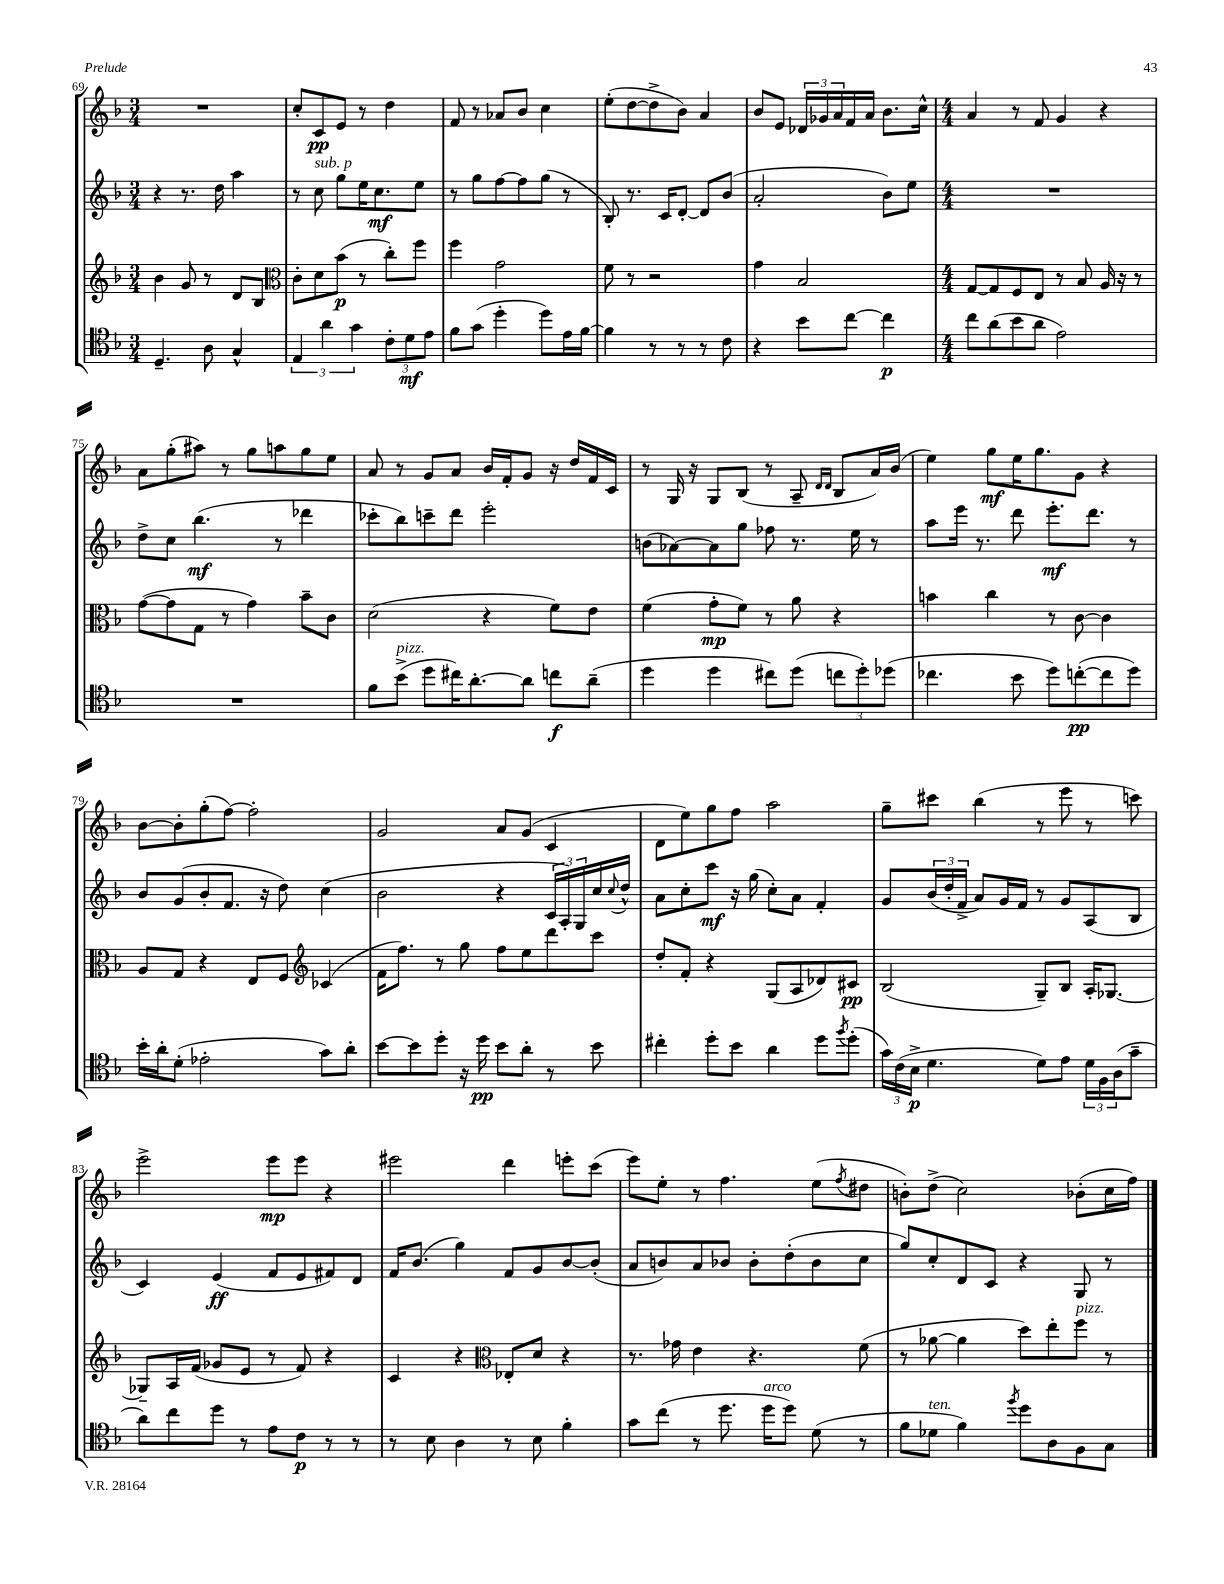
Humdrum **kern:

**kern	**kern	**kern	**kern
*staff4	*staff3	*staff2	*staff1
*clefC4	*clefG2	*clefG2	*clefG2
*k[b-]	*k[b-]	*k[b-]	*k[b-]
*M3/4	*M3/4	*M3/4	*M3/4
4.D~	4b-	4r	2.r
.	8g	8.r	.
8A	8r	.	.
.	.	16dd	.
4G^^	8d	4aa	.
.	8B-	.	.
=	=	=	=
*	*clefC3	*	*
6E	8c'	8r	8cc'
.	8d	8cc	8c
6a	.	.	.
.	(8b-	8gg	8e
6g	.	.	.
.	8r	16ee	8r
.	.	8.cc	.
12c'	8cc')	.	4dd
12d	.	.	.
.	8ff	8ee	.
12e	.	.	.
=	=	=	=
8f	4ff	8r	8f
(8g	.	8gg	8r
4dd'	2g	[8ff	8a-
.	.	8ff]	8b-
8dd)	.	(8gg	4cc
16e	.	8r	.
[16f	.	.	.
=	=	=	=
4f]	8f	8B-')	(8ee'
.	8r	8.r	[8dd
8r	2r	.	8dd^]
.	.	16c	.
8r	.	[8d'	8b-)
8r	.	8d]	4a
8c	.	(8b-	.
=	=	=	=
4r	4g	2a'	8b-
.	.	.	8e
8b-	2B-	.	24d-
.	.	.	24g-
.	.	.	24a
[8cc	.	.	16f
.	.	.	16a
4cc]	.	8b-)	8.b-
.	.	8ee	.
.	.	.	16cc^^
=	=	=	=
*M4/4	*M4/4	*M4/4	*M4/4
8cc	[8G	1r	4a
(8a	8G]	.	.
8b-	8F	.	8r
8a	8E	.	8f
2e)	8r	.	4g
.	8B-	.	.
.	16A	.	4r
.	16r	.	.
.	8r	.	.
=	=	=	=
1r	([8g	8dd^	8a
.	8g]	8cc	(8gg'
.	8G	(4.bb-	8aa#)
.	8r	.	8r
.	4g)	.	8gg
.	.	8r	8aa
.	8b-~	4ddd-	8gg
.	8c	.	8ee
=	=	=	=
8f	(2d	8ccc-'	8a
(8b-^	.	8bb-)	8r
8dd	.	8ccc~	8g
16cc#)	.	8ddd	8a
[8.a'	.	.	.
.	4r	2eee'	16b-
.	.	.	16f'
8a]	.	.	8g
8cc	8f)	.	16r
.	.	.	16dd
(8a~	8e	.	16f
.	.	.	16c
=	=	=	=
4dd	(4f	(8b	8r
.	.	[8a-)	16G
.	.	.	16r
4dd	8g'	8a-]	8G
.	8f)	8gg	(8B-
8cc#)	8r	8ff-	8r
(8dd	8a	8.r	8A~
.	.	.	16qqd
.	.	.	16qqd
12cc	4r	.	8B-
.	.	16ee	.
12dd')	.	.	.
.	.	8r	16a)
(12dd-	.	.	.
.	.	.	(16b-
=	=	=	=
4.cc-	4b	8aa	4ee)
.	.	16eee	.
.	.	8.r	.
.	4cc	.	8gg
8b-	.	8ddd	16ee
.	.	.	8.gg
8dd)	8r	8.eee'	.
([8cc'	[8c	.	8g
.	.	8.ddd	.
8cc]	4c]	.	4r
8dd)	.	8r	.
=	=	=	=
16b-'	8A	8b-	[8b-
16a'	.	.	.
(8d'	8G	(8g	8b-']
2e-'	4r	8b-'	(8gg'
.	.	8.f	[8ff)
.	8E	.	2ff']
.	.	16r	.
.	8F	8dd)	.
*	*clefG2	*	*
8g)	(4c-	(4cc	.
8a'	.	.	.
=	=	=	=
[8b-	16f	2b-	2g
.	8.ff)	.	.
8b-]	.	.	.
8dd'	8r	.	.
16r	8gg	.	.
16dd	.	.	.
8b-	8ff	4r	8a
8a'	8ee	.	(8g
8r	8ddd	24c	4c
.	.	24A')	.
.	.	24G	.
8b-	8ccc	16cc	.
.	.	8qqcc	.
.	.	16dd^^	.
=	=	=	=
4cc#'	8dd'	8a	8d
.	8f'	8cc'	8ee)
8dd'	4r	8ccc	8gg
8b-	.	16r	8ff
.	.	(16gg	.
4a	(8G	8cc')	2aa
.	8A	8a	.
8dd	8d-)	4f'	.
8qff	.	.	.
(8dd'	8c#	.	.
=	=	=	=
24g)	(2B-	8g	8gg~
(24c	.	.	.
24B-^	.	.	.
4.d	.	(24b-	8ccc#
.	.	24dd'	.
.	.	24f^	.
.	.	8a)	(4bb-
.	.	16g	.
.	.	16f	.
8d)	8G~)	8r	8r
8e	8B-	8g	8eee
24d	16A'	(8A	8r
24F	.	.	.
.	[8.G-	.	.
(24A	.	.	.
8g~	.	8B-	8ccc)
=	=	=	=
8a)	8G-~]	4c)	2eee^
8cc	16A	.	.
.	(16f	.	.
8dd	8g-	(4e	.
8r	8e	.	.
8e	8r	8f	8eee
8c	8f)	8e	8eee
8r	4r	8f#)	4r
8r	.	8d	.
=	=	=	=
8r	4c	16f	2eee#
.	.	(8.b-	.
8B-	.	.	.
4A	4r	4gg)	.
*	*clefC3	*	*
8r	8E-'	8f	4ddd
8B-	8d	8g	.
4f'	4r	[8b-	8eee'
.	.	(8b-']	(8ccc
=	=	=	=
8g	8.r	8a	8eee)
(8cc	.	8b)	8ee'
.	16g-	.	.
8r	4e	8a	8r
8.dd	.	8b-	4.ff
.	4.r	8b-'	.
16dd	.	.	.
8dd)	.	(8dd'	.
(8d	.	8b-	(8ee
.	.	.	8qff
8r	(8f	8cc	8dd#
=	=	=	=
8f	8r	8gg)	8b')
8d-	[8a-	8cc'	(8dd^
4f)	4a-]	8d	2cc)
.	.	8c	.
8qff	.	.	.
8dd	8dd)	4r	.
8A	8ee'	.	.
8F	8ff	8G	(8b-'
8G	8r	8r	16cc
.	.	.	16ff)
==	==	==	==
*-	*-	*-	*-
